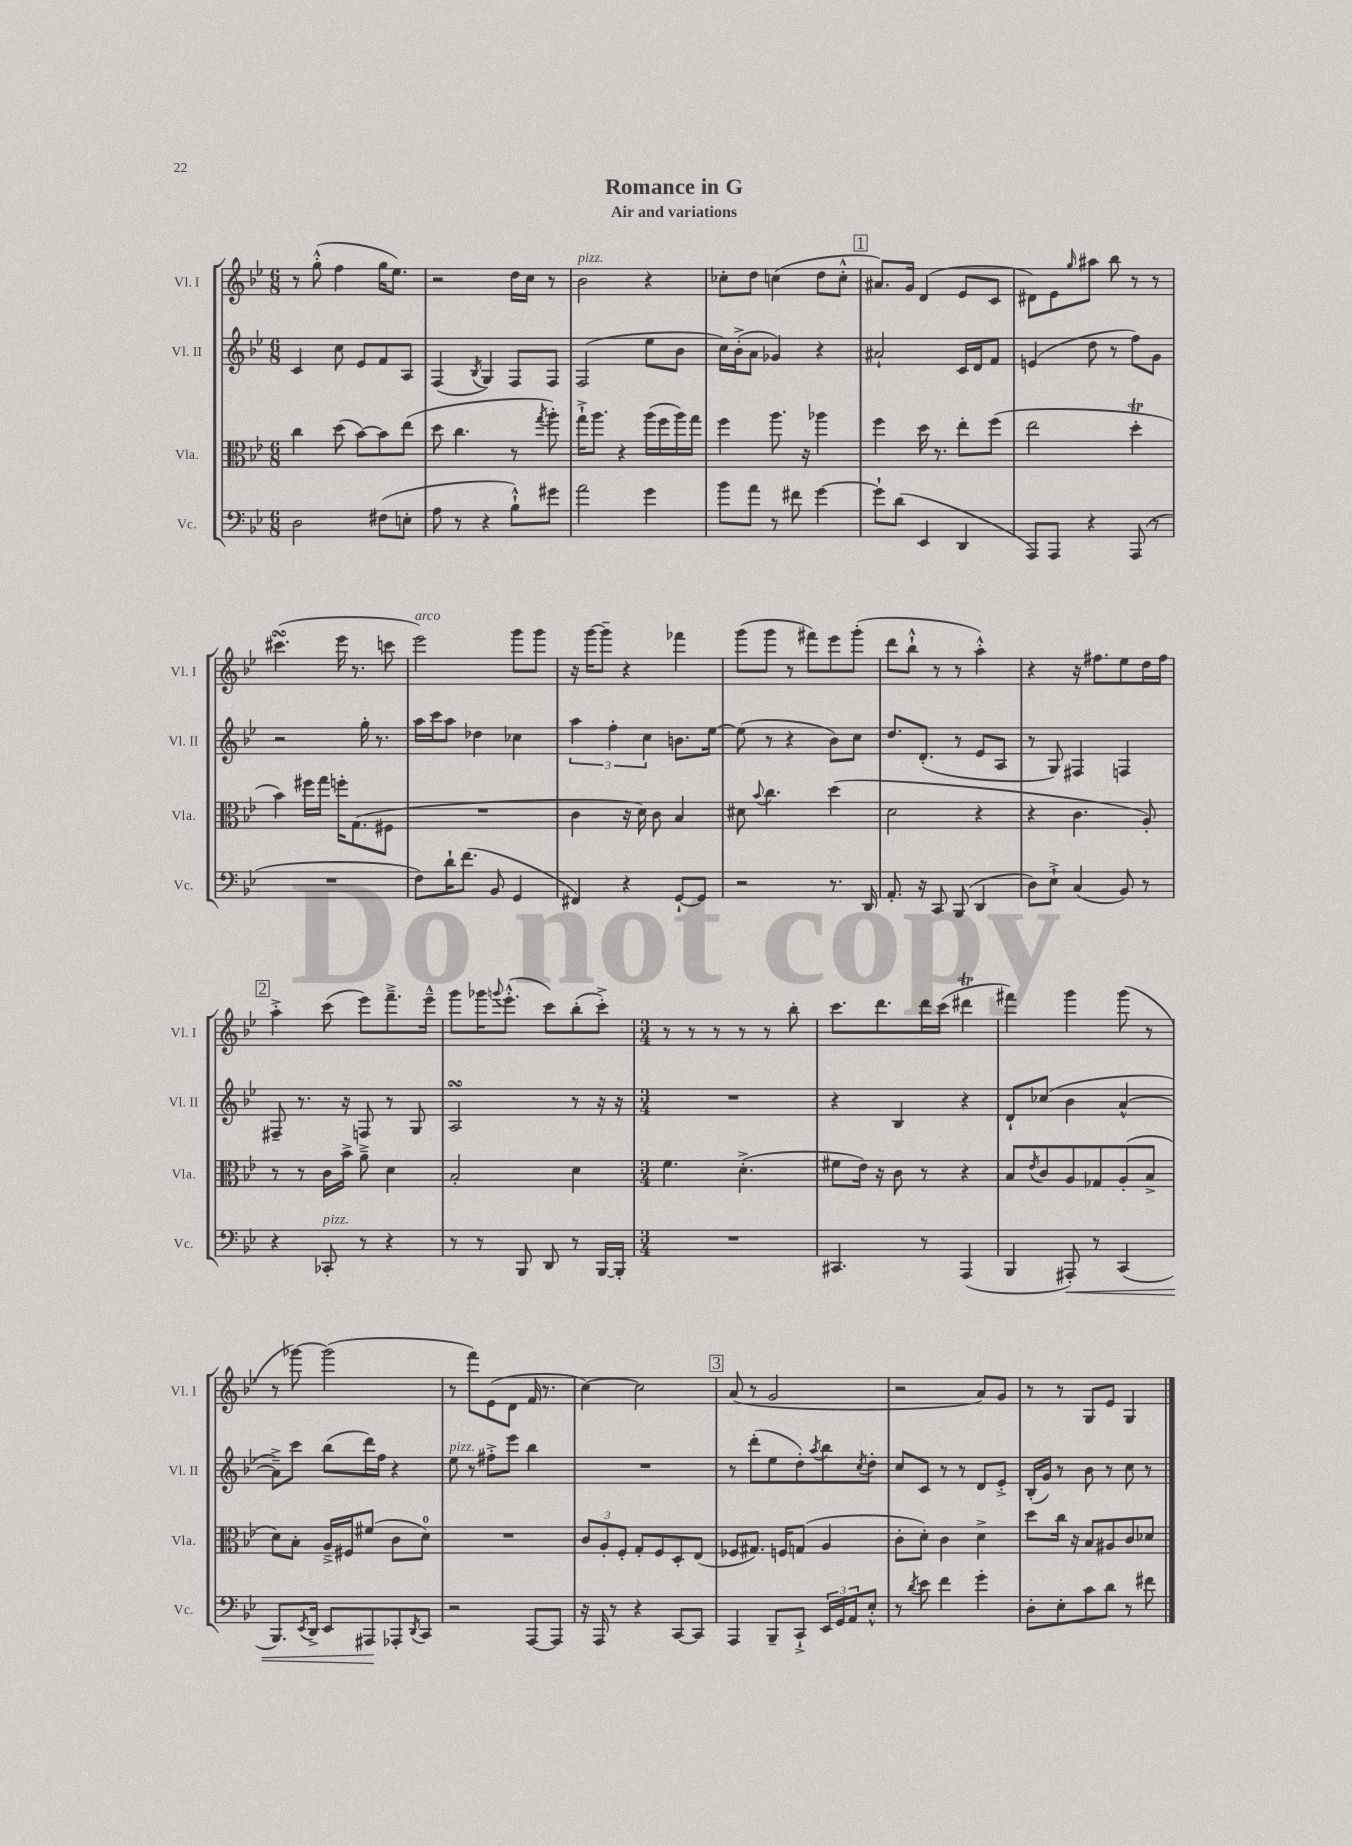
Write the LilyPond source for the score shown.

\header { title = "Romance in G" subtitle = "Air and variations" }
<<
\new StaffGroup <<
\new Staff = "s0" \with { instrumentName = "Vl. I" shortInstrumentName = "Vl. I" } {
    \clef treble \key bes \major \numericTimeSignature \time 6/8
    r8 g''8-.-^( f''4 g''16 ees''8.) |
    r2 d''16 c''16 r8 |
    bes'2^\markup { \italic "pizz." } r4 |
    ces''8-. d''8 c''4( d''8 c''8-.-^ |
    \mark \markup { \box "1" } ais'8.) g'16 d'4( ees'8 c'8 |
    dis'8) ees'8 \grace { g''16 } ais''8 bes''8 r8 r8 |
    cis'''4.\turn( ees'''16 r8. c'''8 |
    ees'''2^\markup { \italic "arco" }) g'''8 g'''8 |
    r16 g'''16~ g'''8-- r4 fes'''4 |
    g'''8( g'''8 r8 fis'''8) ees'''8 g'''8-.( |
    d'''8 bes''8-!-^ r8 r8 a''4-.-^) |
    r4 r16 fis''8. ees''8 d''16 fis''16 |
    \mark \markup { \box "2" } a''4-.-> c'''8( ees'''8) f'''8.---> ees'''16---^ |
    g'''8 ges'''16 \appoggiatura { g'''8 } ees'''8.-.-^( c'''8) bes''8-.( c'''8-.->) |
    \numericTimeSignature \time 3/4 r8 r8 r8 r8 r8 bes''8-. |
    c'''8. d'''8. d'''16 c'''16( dis'''4\trill |
    fis'''4) g'''4 g'''8( r8 |
    r8 ges'''8~) ges'''2( |
    r8 f'''8) ees'8( d'8 f'16 r8. |
    c''4~) c''2 |
    \mark \markup { \box "3" } a'8( r8 g'2 |
    r2 a'8) g'8 |
    r8 r8 g8 ees'8 g4 \bar "|." |
}
\new Staff = "s1" \with { instrumentName = "Vl. II" shortInstrumentName = "Vl. II" } {
    \clef treble \key bes \major \numericTimeSignature \time 6/8
    c'4 c''8 ees'8 f'8 a8 |
    f4( \acciaccatura { bes8 } g4) f8 f8 |
    f2( ees''8 bes'8 |
    c''16) bes'16-.->( a'8 ges'4) r4 |
    \mark \markup { \box "1" } ais'2-! c'16 d'16 f'8 |
    e'4( d''8 r8 f''8) g'8 |
    r2 g''16-. r8. |
    a''16 c'''16 a''8 des''4 ces''4 |
    \tuplet 3/2 { a''4 f''4-. c''4 } b'8. ees''16~ |
    ees''8( r8 r4 bes'8) c''8 |
    d''8. d'8.-.( r8 ees'8 a8 |
    r8 g8) fis4 f4 |
    \mark \markup { \box "2" } fis8-- r8. r16 f8 r8 g8 |
    a2\turn r8 r16 r16 |
    \numericTimeSignature \time 3/4 R2. |
    r4 bes4 r4 |
    d'8-! ces''8( bes'4 a'4~-^ |
    a'8--->) c'''8 bes''8( d'''16) f''16 r4 |
    ees''8^\markup { \italic "pizz." } r8 fis''8-.-> ees'''8 bes''4 |
    R2. |
    \mark \markup { \box "3" } r8 d'''8-.( ees''8 d''8-.) \acciaccatura { a''8 } bes''8 \acciaccatura { c''8 } d''8-. |
    c''8 c'8 r8 r8 d'8 ees'8-.-> |
    bes16-.( g'16) r8 bes'8 r8 c''8 r8 \bar "|." |
}
\new Staff = "s2" \with { instrumentName = "Vla." shortInstrumentName = "Vla." } {
    \clef alto \key bes \major \numericTimeSignature \time 6/8
    c''4 d''8( bes'8~) bes'8 ees''8( |
    d''8 c''4. r8 \acciaccatura { g''8 } a''8-.) |
    g''16-!-> a''8. r4 a''16( f''16 a''16) g''16 |
    f''4 a''8. r16 aes''4 |
    \mark \markup { \box "1" } f''4 d''16 r8. ees''8-. f''8( |
    ees''2 d''4-.\trill |
    bes'4) fis''16 g''16 f''16-. g8.( fis8 |
    R2. |
    c'4 r16 d'16) c'8 bes4 |
    dis'8 \appoggiatura { bes'8 } c''4. d''4( |
    d'2 r4 |
    r4 c'4. a8-.) |
    \mark \markup { \box "2" } r8 r8 c'16 bes'16-> a'8---> d'4 |
    bes2-. d'4 |
    \numericTimeSignature \time 3/4 f'4. d'4.-.->( |
    fis'8 ees'16) r16 c'8 r8 r4 |
    bes8 \acciaccatura { ees'8 } c'8 a8 ges8 a8-.( bes8-> |
    d'8) bes8-. a16---> fis16 fis'8( c'8 d'8-0) |
    R2. |
    \tuplet 3/2 { c'8 a8-. f8-. } g8-. f8 d8-. ees8( |
    \mark \markup { \box "3" } fes8 gis8.) f16 g8( a4 |
    c'8-. d'8-.) c'4 d'4-> |
    d''8 c''16 r16 bes8 ais8 c'8 des'8 \bar "|." |
}
\new Staff = "s3" \with { instrumentName = "Vc." shortInstrumentName = "Vc." } {
    \clef bass \key bes \major \numericTimeSignature \time 6/8
    d2 fis8( e8-. |
    a8 r8 r4 bes8-!-^) gis'8 |
    a'2 g'4 |
    bes'8 a'8 r8 fis'8 g'4~ |
    \mark \markup { \box "1" } g'8-! d'8( ees,4 d,4 |
    a,,8) a,,8 r4 a,,8( r8 |
    R2. |
    f8) d'16-! f'8.( bes,8 g,4 |
    fis,4) r4 g,8~-! g,8 |
    r2 r8. d,16 |
    a,8.-. r16 c,8 bes,,8( d,4 |
    d8) ees8-!-> c4( bes,8) r8 |
    \mark \markup { \box "2" } r4 ces,8-.^\markup { \italic "pizz." } r8 r4 |
    r8 r8 bes,,8 d,8 r8 bes,,16~ bes,,16-. |
    \numericTimeSignature \time 3/4 R2. |
    cis,4. r8 a,,4( |
    bes,,4 ais,,8-.\<) r8 c,4( |
    bes,,8.) \acciaccatura { ees,8 } d,16-> ees,8 ais,,8\! aes,,8-. \acciaccatura { d,8 } c,8 |
    r2 a,,8~ a,,8 |
    r16 a,,16 r8 r4 c,8~ c,8 |
    \mark \markup { \box "3" } a,,4 bes,,8-- c,8-!-> \tuplet 3/2 { ees,16 g,16 a,16 } ees8-.-^ |
    r8 \acciaccatura { d'8 } ees'8 f'4 g'4-. |
    d8-. ees8-. c'8 d'8 r8 fis'8 \bar "|." |
}
>>
>>
\layout { \context { \Score \remove "Bar_number_engraver" } }
